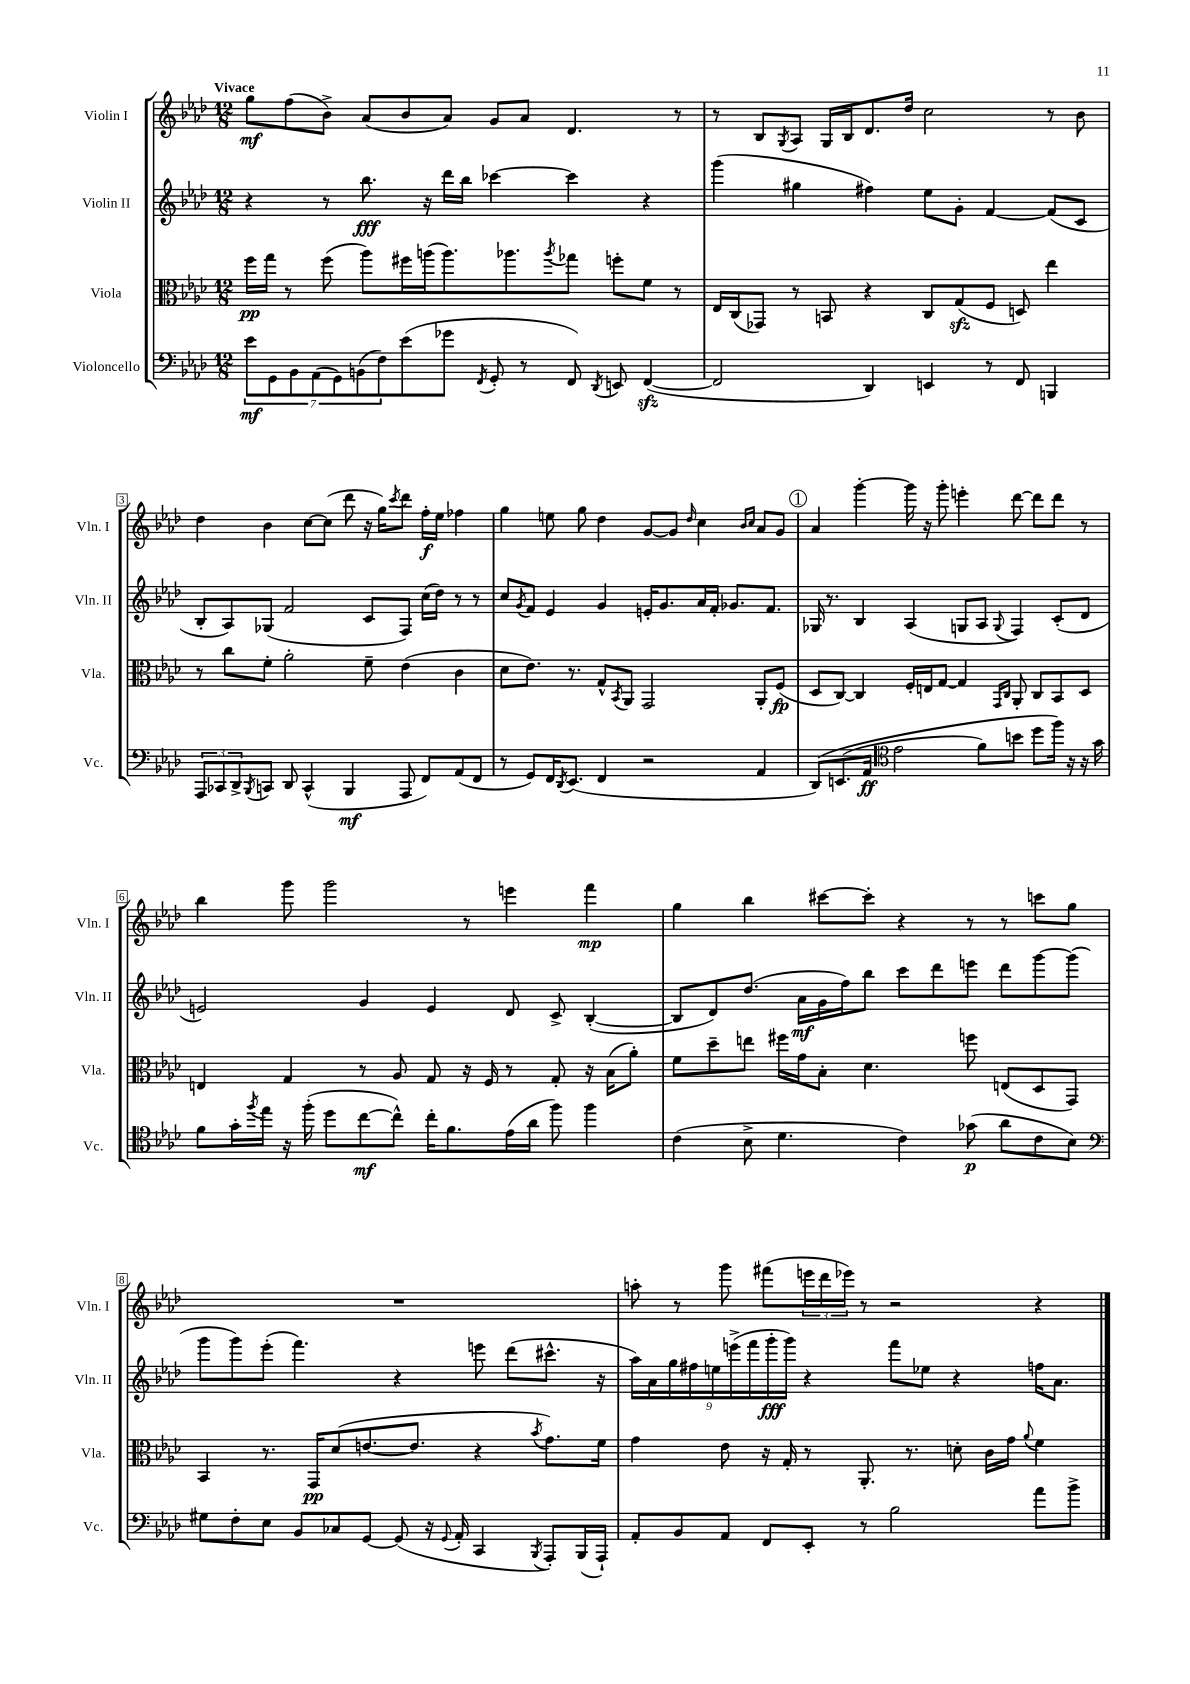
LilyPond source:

<<
\new StaffGroup <<
\new Staff = "s0" \with { instrumentName = "Violin I" shortInstrumentName = "Vln. I" } {
    \clef treble \key aes \major \numericTimeSignature \time 12/8 \tempo "Vivace"
    g''8\mf f''8( bes'8->) aes'8( bes'8 aes'8) g'8 aes'8 des'4. r8 |
    r8 bes8 \acciaccatura { g8 } aes8 g16 bes16 des'8. des''16 c''2 r8 bes'8 |
    des''4 bes'4 c''8~ c''8( des'''8 r16 g''16) \acciaccatura { c'''8 } des'''8 f''16-.\f ees''16 fes''4 |
    g''4 e''8 g''8 des''4 g'8~ g'8 \grace { des''16 } c''4 \grace { bes'16 c''16 } aes'8 g'8 |
    \mark \markup { \circle "1" } aes'4 g'''4~-. g'''16 r16 g'''8-. e'''4-. des'''8~ des'''8 des'''8 r8 |
    bes''4 g'''8 g'''2 r8 e'''4 f'''4\mp |
    g''4 bes''4 cis'''8~ cis'''8-. r4 r8 r8 c'''8 g''8 |
    R1. |
    a''8-. r8 g'''8 fis'''8( \tuplet 3/2 { e'''16 des'''16 ees'''16) } r8 r2 r4 \bar "|." |
}
\new Staff = "s1" \with { instrumentName = "Violin II" shortInstrumentName = "Vln. II" } {
    \clef treble \key aes \major \numericTimeSignature \time 12/8
    r4 r8 bes''8.\fff r16 des'''16 bes''16 ces'''4~ ces'''4 r4 |
    g'''4( gis''4 fis''4) ees''8 g'8-. f'4~ f'8( c'8 |
    bes8-. aes8) ges8( f'2 c'8 f8) c''16( des''16) r8 r8 |
    c''8 \acciaccatura { g'8 } f'8 ees'4 g'4 e'16-. g'8. aes'16 f'16-. ges'8. f'8. |
    \mark \markup { \circle "1" } ges16 r8. bes4 aes4( g8 aes8 \appoggiatura { g8 } f4) c'8-.( des'8 |
    e'2) g'4 e'4 des'8 c'8-> bes4~-.( |
    bes8 des'8) des''8.( aes'16\mf g'16 f''16) bes''8 c'''8 des'''8 e'''8 des'''8 g'''8~ g'''8( |
    g'''8 g'''8) ees'''8-.( f'''4.) r4 e'''8 des'''8( cis'''8.-^ r16 |
    \tuplet 9/8 { aes''16) aes'16 g''16 fis''16 e''16 e'''16->( f'''16 g'''16-.\fff g'''16) } r4 f'''8 ees''8 r4 f''16 aes'8. \bar "|." |
}
\new Staff = "s2" \with { instrumentName = "Viola" shortInstrumentName = "Vla." } {
    \clef alto \key aes \major \numericTimeSignature \time 12/8
    f''16\pp g''16 r8 f''8( aes''8) fis''16 a''16( a''8.) aes''8. \acciaccatura { aes''8 } ges''8 f''8-. f'8 r8 |
    ees16 c16( ges,8) r8 b,8 r4 c8 g8\sfz( f8 d8) ees''4 |
    r8 c''8 f'8-. aes'2-. f'8-- ees'4( c'4 |
    des'8 ees'8.) r8. g8-^ \acciaccatura { bes,8 } aes,8 g,2 aes,8-. f8\fp( |
    \mark \markup { \circle "1" } des8 c8~) c4 f16-. e16 g8~ g4 \grace { g,16 c16 } aes,8-. c8 bes,8 des8 |
    e4 g4 r8 aes8 g8 r16 f16 r8 g8-. r16 bes16( aes'8-.) |
    f'8 des''8-- e''8 fis''16 g'16 bes8-. des'4. f''8 e8( des8 g,8) |
    bes,4 r8. g,16\pp des'8( e'8.~ e'8. r4 \acciaccatura { bes'8 } g'8.) f'16 |
    g'4 ees'8 r16 g16-. r8 aes,8.-. r8. d'8-. c'16 g'16 \appoggiatura { aes'8 } f'4 \bar "|." |
}
\new Staff = "s3" \with { instrumentName = "Violoncello" shortInstrumentName = "Vc." } {
    \clef bass \key aes \major \numericTimeSignature \time 12/8
    \tuplet 7/4 { ees'8\mf g,8 bes,8 aes,8( g,8) b,8( f8) } ees'8( ges'8 \acciaccatura { f,8 } g,8-. r8 f,8) \acciaccatura { des,8 } e,8 f,4~\sfz( |
    f,2 des,4) e,4 r8 f,8 b,,4 |
    \tuplet 3/2 { aes,,8 ces,8 des,8-> } \acciaccatura { bes,,8 } c,8 des,8 c,4-^( bes,,4\mf aes,,8 f,8) aes,8( f,8 |
    r8 g,8) f,16 \acciaccatura { des,8 } ees,8.( f,4 r2 aes,4 |
    \mark \markup { \circle "1" } des,8)\( e,8.( aes,16\ff \clef tenor ees'2 f'8) b'8 des''8 f''16\) r16 r16 g'16 |
    f'8 g'16-. \acciaccatura { f''8 } ees''16 r16 f''16-.( des''8 c''8~\mf c''8-^) c''16-. f'8. ees'16( aes'16 f''8) f''4 |
    c'4( bes8-> des'4. c'4) ges'8\p( aes'8 c'8 bes8) |
    \clef bass gis8 f8-. ees8 bes,8 ces8 g,8~ g,8( r16 \appoggiatura { g,8 } aes,16-. c,4 \acciaccatura { bes,,8 } aes,,8-.) bes,,16( aes,,16-!) |
    aes,8-. bes,8 aes,8 f,8 ees,8-. r8 bes2 aes'8 bes'8-> \bar "|." |
}
>>
>>
\layout { \context { \Score \override BarNumber.stencil = #(make-stencil-boxer 0.1 0.3 ly:text-interface::print) } }
